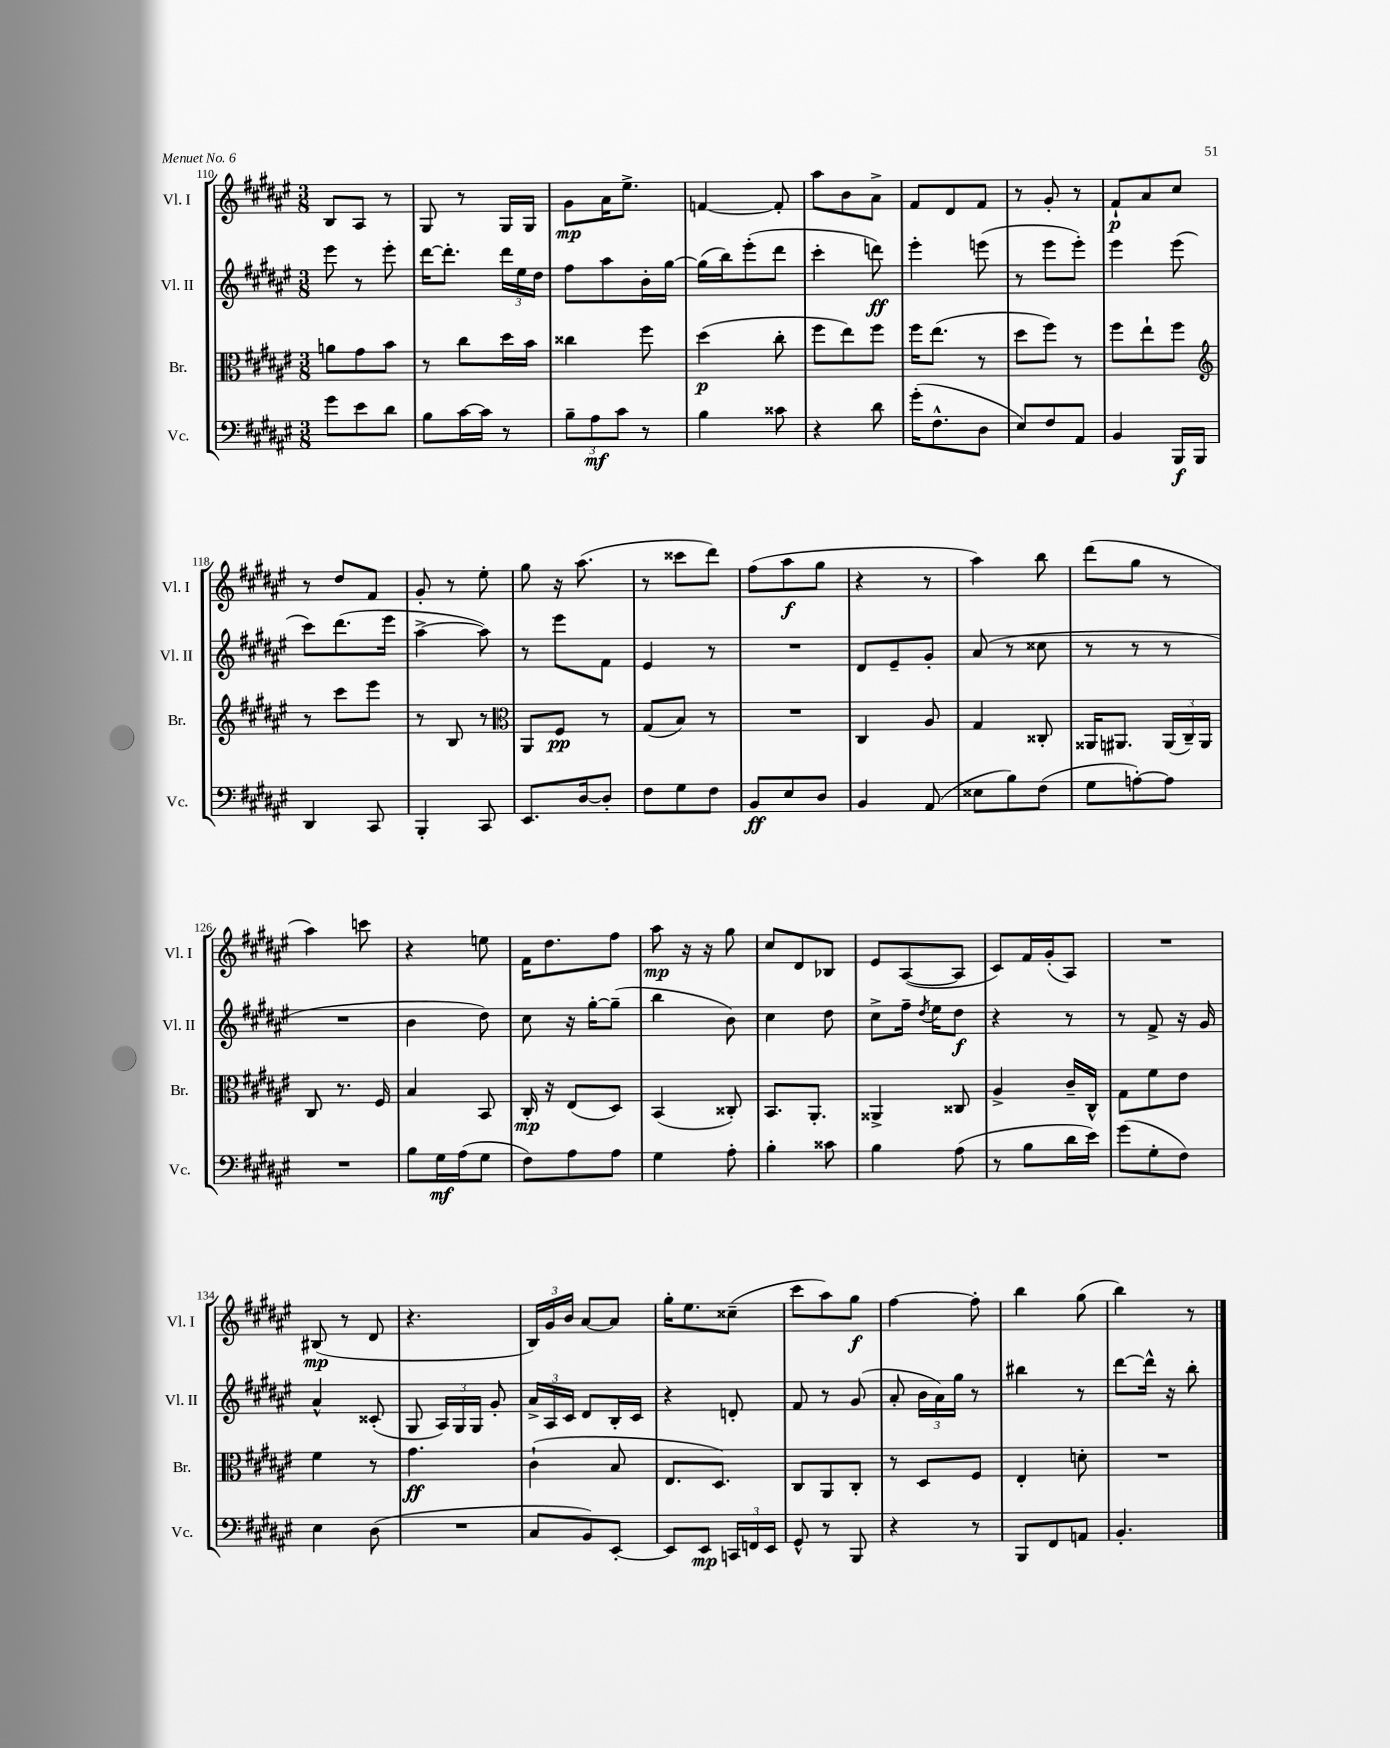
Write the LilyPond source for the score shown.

<<
\new StaffGroup <<
\new Staff = "s0" \with { instrumentName = "Vl. I" shortInstrumentName = "Vl. I" } {
    \clef treble \key fis \major \numericTimeSignature \time 3/8
    \autoBeamOff b8[ ais8] r8 |
    gis8 r8 gis16[ gis16] |
    gis'8[\mp ais'16 eis''8.]-> |
    f'4~ f'8-. |
    ais''8[ b'8 ais'8]-> |
    fis'8[ dis'8 fis'8] |
    r8 gis'8-. r8 |
    fis'8[-!\p ais'8 cis''8] |
    r8 dis''8[ fis'8] |
    gis'8-. r8 eis''8-. |
    gis''8 r16 ais''8.( |
    r8 cisis'''8[ dis'''8]) |
    fis''8[( ais''8\f gis''8] |
    r4 r8 |
    ais''4) b''8 |
    dis'''8[( gis''8] r8 |
    ais''4) c'''8 |
    r4 e''8 |
    fis'16[ dis''8. fis''8] |
    ais''8\mp r16 r16 gis''8 |
    cis''8[ dis'8 bes8] |
    eis'8[ ais8~( ais8] |
    cis'8[) fis'16 gis'16-.( ais8]) |
    R4. |
    bis8\mp( r8 dis'8 |
    r4. |
    \tuplet 3/2 { b16[) gis'16 b'16] } ais'8[~ ais'8] |
    gis''16[-. eis''8. cisis''8]--( |
    cis'''8[ ais''8) gis''8]\f |
    fis''4~ fis''8-. |
    b''4 gis''8( |
    b''4) r8 \bar "|." |
}
\new Staff = "s1" \with { instrumentName = "Vl. II" shortInstrumentName = "Vl. II" } {
    \clef treble \key fis \major \numericTimeSignature \time 3/8
    \autoBeamOff eis'''8 r8 eis'''8-. |
    dis'''16[~ dis'''8.]-. \tuplet 3/2 { dis'''16[ eis''16 dis''16] } |
    fis''8[ ais''8 b'16-. gis''16]~ |
    gis''16[( b''16) eis'''8-.( dis'''8] |
    cis'''4-. d'''8\ff) |
    eis'''4-. e'''8( |
    r8 eis'''8[ eis'''8]-.) |
    eis'''4 eis'''8( |
    cis'''8[) dis'''8.( eis'''16] |
    ais''4~-> ais''8) |
    r8 eis'''8[ fis'8] |
    eis'4 r8 |
    R4. |
    dis'8[ eis'8-- gis'8]-. |
    ais'8( r8 cisis''8 |
    r8 r8 r8 |
    R4. |
    b'4 dis''8) |
    cis''8 r16 gis''16[~-. gis''8]--( |
    b''4 b'8) |
    cis''4 dis''8 |
    cis''8[-> fis''16]-- \acciaccatura { dis''8 } eis''16[ dis''8]\f |
    r4 r8 |
    r8 fis'8-> r16 gis'16 |
    ais'4-^ cisis'8-.( |
    gis8 \tuplet 3/2 { ais16[) gis16 gis16] } gis'8-. |
    \tuplet 3/2 { ais'16[-> ais16 cis'16] } dis'8[ b16-. cis'16] |
    r4 d'8-. |
    fis'8 r8 gis'8( |
    ais'8-. \tuplet 3/2 { b'16[ ais'16) gis''16] } r8 |
    bis''4 r8 |
    dis'''8[~ dis'''16]-^ r16 b''8-. \bar "|." |
}
\new Staff = "s2" \with { instrumentName = "Br." shortInstrumentName = "Br." } {
    \clef alto \key fis \major \numericTimeSignature \time 3/8
    \autoBeamOff a'8[ gis'8 b'8] |
    r8 cis''8[ dis''16 b'16] |
    cisis''4 fis''8 |
    dis''4\p( cis''8-. |
    fis''8[ eis''8) fis''8] |
    fis''16[ eis''8.]( r8 |
    dis''8[ fis''8]) r8 |
    fis''8[ eis''8-! fis''8] |
    \clef treble r8 cis'''8[ eis'''8] |
    r8 b8 r8 |
    \clef alto ais,8[ fis8]\pp r8 |
    gis8[( b8]) r8 |
    R4. |
    cis4 ais8 |
    gis4 cisis8-. |
    aisis,16[ ais,8.] \tuplet 3/2 { ais,16[( cis16--) ais,16] } |
    cis8 r8. fis16 |
    b4 b,8 |
    cis16-.\mp r16 eis8[( dis8]) |
    b,4( cisis8-.) |
    b,8.[ ais,8.]-. |
    aisis,4-> cisis8 |
    ais4-> cis'16[-- cis16]-^ |
    gis8[ fis'8 eis'8] |
    fis'4 r8 |
    gis'4.\ff |
    cis'4-!( b8 |
    eis8.[ dis8.]) |
    cis8[ ais,8 cis8]-. |
    r8 dis8[ fis8] |
    eis4-. d'8-. |
    R4. \bar "|." |
}
\new Staff = "s3" \with { instrumentName = "Vc." shortInstrumentName = "Vc." } {
    \clef bass \key fis \major \numericTimeSignature \time 3/8
    \autoBeamOff gis'8[ eis'8 dis'8] |
    b8[ cis'16~ cis'16] r8 |
    \tuplet 3/2 { b8[-- ais8\mf cis'8] } r8 |
    b4 cisis'8 |
    r4 dis'8 |
    gis'16[-.( fis8.-^ dis8] |
    eis8[) fis8 ais,8] |
    b,4 b,,16[\f b,,16] |
    dis,4 cis,8 |
    b,,4-. cis,8 |
    eis,8.[ dis16~ dis8]-. |
    fis8[ gis8 fis8] |
    b,8[\ff eis8 dis8] |
    b,4 ais,8( |
    eisis8[ b8) fis8]( |
    gis8[ a8~-.) a8] |
    R4. |
    b8[ gis16\mf ais16( gis8] |
    fis8[) ais8 ais8] |
    gis4 ais8-. |
    b4-. cisis'8 |
    b4 ais8( |
    r8 b8[ dis'16 eis'16]) |
    gis'8[( gis8-. fis8]) |
    eis4 dis8( |
    R4. |
    cis8[ b,8) eis,8]~-. |
    eis,8[ eis,8]\mp \tuplet 3/2 { c,16[ f,16 eis,16] } |
    gis,8-^ r8 b,,8 |
    r4 r8 |
    b,,8[ fis,8 a,8] |
    b,4.-. \bar "|." |
}
>>
>>
\layout { \context { \Score currentBarNumber = #110 } }
